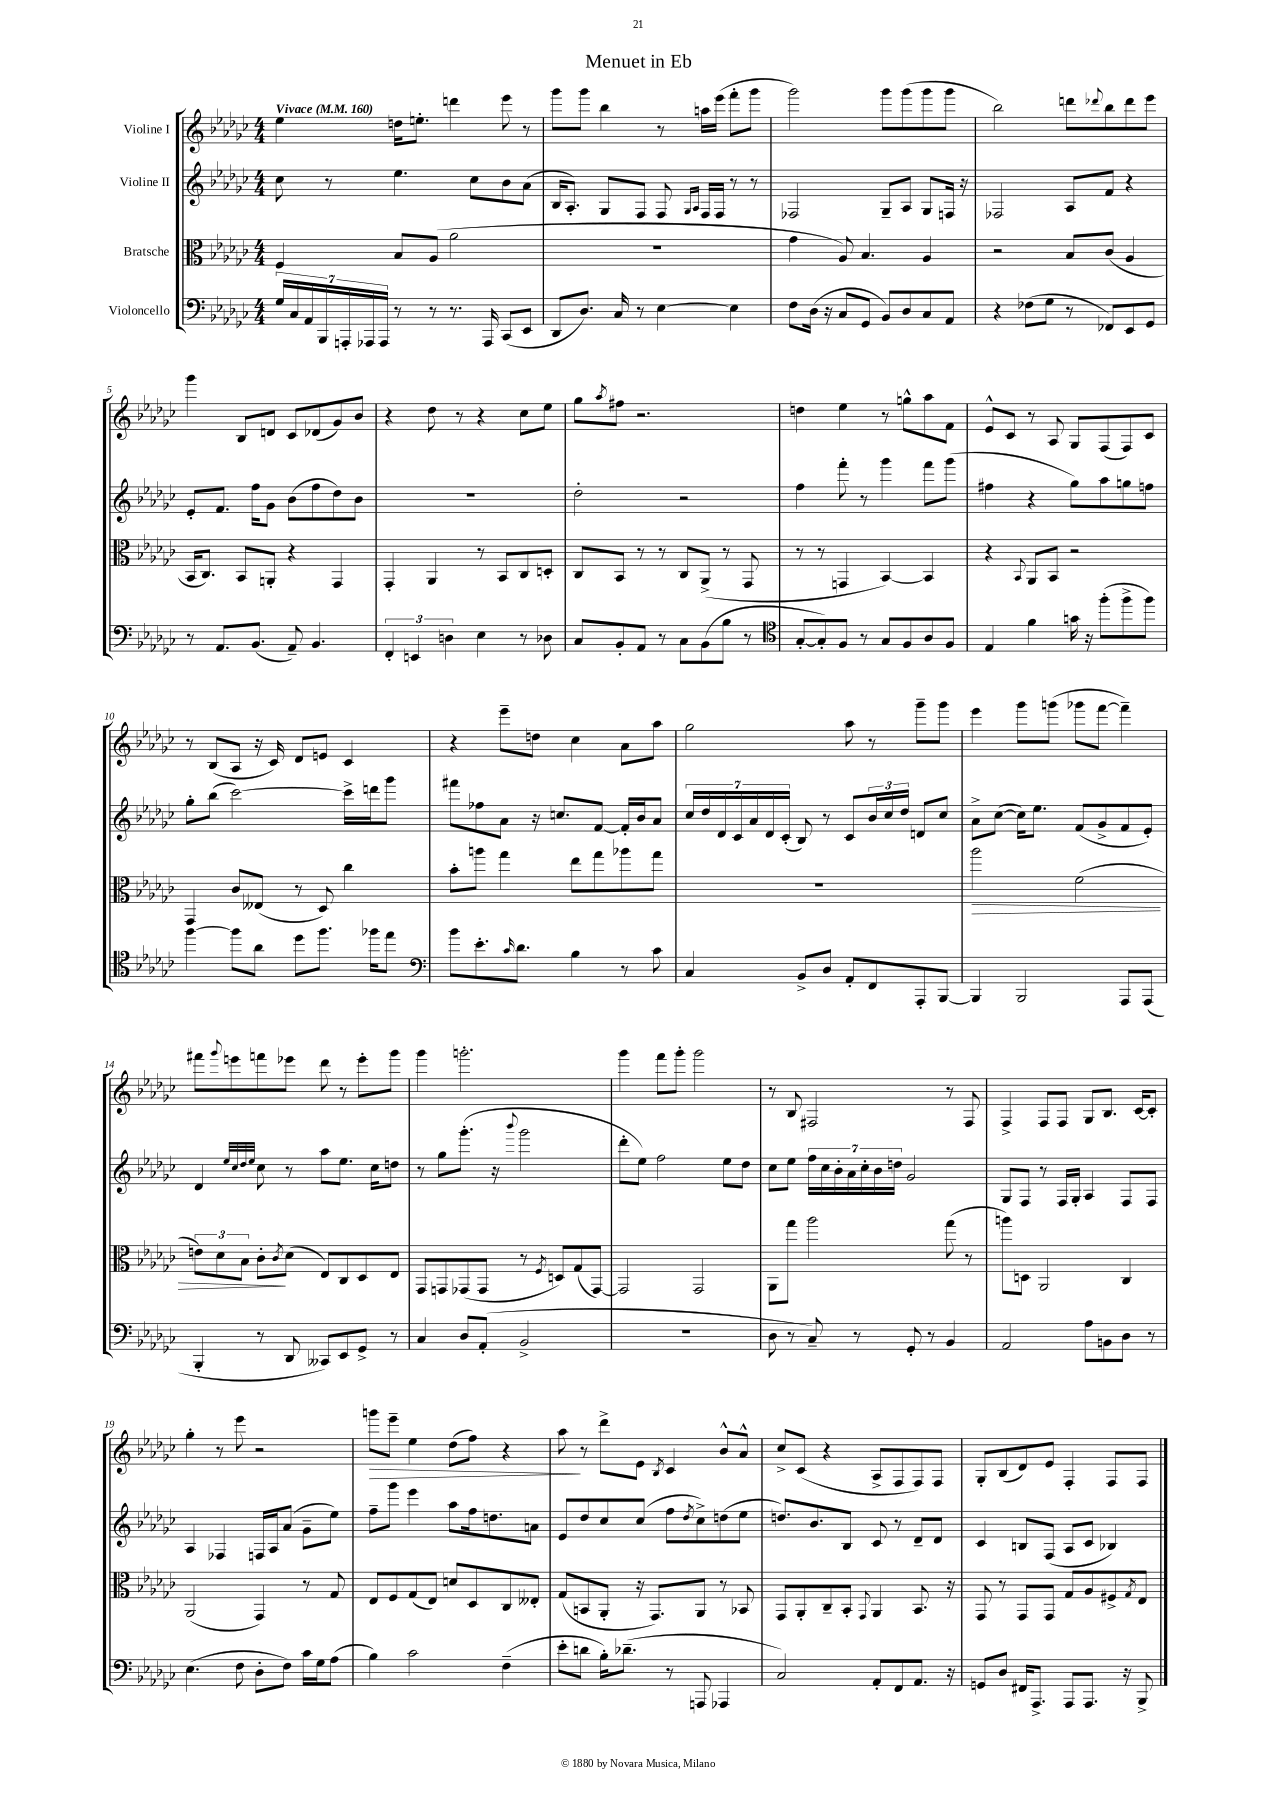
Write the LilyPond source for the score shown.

\header { title = "Menuet in Eb" }
<<
\new StaffGroup <<
\new Staff = "s0" \with { instrumentName = "Violine I" } {
    \clef treble \key ges \major \numericTimeSignature \time 4/4 \tempo "Vivace" 4 = 160
    ees''4 d''16 e''8.-. d'''4 ees'''8 r8 |
    ges'''8 ges'''8 bes''4 r8 a''16 ees'''16( f'''8-. ges'''8 |
    ges'''2) ges'''8 ges'''8( ges'''8 ges'''8 |
    bes''2) d'''8 \appoggiatura { des'''8 } bes''8 des'''8 ees'''8 |
    ges'''4 bes8 d'8 ces'8 des'8( ges'8) bes'8 |
    r4 des''8 r8 r4 ces''8 ees''8 |
    ges''8 \acciaccatura { aes''8 } fis''8 r2. |
    d''4 ees''4 r8 g''8-^ aes''8 f'8 |
    ees'8-^ ces'8 r8 aes8 ges8 f8( f8) ces'8 |
    r8 bes8( aes8 r16 ces'16) des'8 e'8 ces'4 |
    r4 ees'''8-- d''8 ces''4 aes'8 aes''8 |
    ges''2 aes''8 r8 ges'''8-- ges'''8 |
    ees'''4 ges'''8 g'''8( ges'''8 f'''8~ f'''4--) |
    fis'''8 \appoggiatura { ges'''8 } e'''8 f'''8 ees'''8 des'''8 r8 ees'''8-. ges'''8 |
    ges'''4 g'''2.-. |
    ges'''4 f'''8 ges'''8-. ges'''2 |
    r8 bes8 fis2 r8 fis8 |
    f4-> f8 f8 ges8 bes8. ces'16~ ces'8-. |
    ges''4-. r8 ees'''8 r2 |
    g'''8\> ees'''8-- ees''4 des''8( f''8) r4 |
    aes''8\! r8 des'''8-> ees'8 \acciaccatura { bes8 } ces'4 bes'8-^ aes'8-^ |
    ces''8-> ces'8( r4 aes8-> f8 f8) f8 |
    ges8-. bes8( des'8) ees'8 f4-. f8 f8 \bar "|." |
}
\new Staff = "s1" \with { instrumentName = "Violine II" } {
    \clef treble \key ges \major \numericTimeSignature \time 4/4
    ces''8 r8 ees''4. ces''8 bes'8 aes'8( |
    bes16 aes8.-.) ges8 f8 f8 \grace { ges16 aes16 } f16 f16 r8 r8 |
    fes2 ges8-- aes8 ges8 f16 r16 |
    fes2 aes8 f'8 r4 |
    ees'8-. f'8. f''16 ges'8 bes'8( f''8 des''8) bes'8 |
    R1 |
    des''2-. r2 |
    f''4 f'''8-. r8 ges'''4 f'''8 ges'''8( |
    fis''4 r4 ges''8) aes''8 g''8 f''8 |
    ges''8-. bes''8( ces'''2~) ces'''16-> d'''16 ges'''8 |
    fis'''8 fes''8 aes'8 r16 c''8. f'8~ f'16-. bes'16 aes'8 |
    \tuplet 7/4 { ces''16 des''16 des'16 ces'16 aes'16 des'16 ces'16-.( } bes8) r8 ces'8 \tuplet 3/2 { bes'16 ces''16 des''16 } d'8 ces''8 |
    aes'8-> ces''8~( ces''16) ees''8. f'8( ges'8-> f'8 ees'8-.) |
    des'4 \grace { ees''32 ces''32 des''32 ees''32 } ces''8 r8 aes''8 ees''8. ces''16 d''8 |
    r8 ges''8 ges'''8.-.( r16 \appoggiatura { bes'''8 } ges'''2 |
    des'''8-. ees''8) f''2 ees''8 des''8 |
    ces''8 ees''8 \tuplet 7/4 { f''16 ces''16 bes'16-. aes'16 ces''16-. bes'16 d''16 } ges'2 |
    ges8 f8 r8 f16 ges16-. aes4 f8 f8 |
    aes4 fes4 f16 aes16 aes'8( ges'8-- ees''8) |
    f''8-- ges'''8 ees'''4 aes''8 f''16 d''8. a'8 |
    ees'8 des''8 ces''8 ces''8( f''8 \acciaccatura { des''8 } ces''8->) d''8( ees''8 |
    d''8.) bes'8. bes8 ces'8 r8 des'8-- des'8 |
    ces'4 b8 f8( aes8 ces'8 bes4) \bar "|." |
}
\new Staff = "s2" \with { instrumentName = "Bratsche" } {
    \clef alto \key ges \major \numericTimeSignature \time 4/4
    f4 bes8 aes8( aes'2 |
    R1 |
    ges'4 aes8) bes4. aes4 |
    r2 bes8 ces'8( aes4 |
    bes,16 ces8.) bes,8 a,8-. r4 ges,4 |
    ges,4-. aes,4 r8 bes,8 ces8 d8-. |
    ces8 bes,8 r8 r8 ces8 aes,8->( r8 ges,8 |
    r8 r8 g,4 bes,4~) bes,4 |
    r4 \appoggiatura { bes,8 } aes,8 bes,8 r2 |
    ges,4 ces'8 eeses8( r8 des8) ces''4 |
    bes'8-. a''8 ges''4 ees''8 ges''8 aes''8 ges''8 |
    R1 |
    aes''2\> f'2( |
    \tuplet 3/2 { e'8) des'8 bes8 } ces'8-.\! \acciaccatura { ces'8 } des'8( ees8) ces8 des8 ees8 |
    ges,8 g,8 ges,8( ges,8 r8 \acciaccatura { f8 } d8) ges8( ges,8~) |
    ges,2 ges,2 |
    aes,8 ges''8 aes''2 ges''8( r8 |
    a''8) d8 aes,2 ces4 |
    aes,2( ges,4) r8 ges8 |
    ees8 f8 ges8( ees8) d'8 des8 ces8 eeses8-. |
    ges8( b,8 aes,8-. r16 ges,8.) aes,8 r8 bes,8 |
    ges,8 aes,8-. ces8-- bes,8-. \appoggiatura { ges,8 } aes,4 bes,8. r16 |
    ges,8 r8 ges,8 ges,8 ges8 aes8 fis8-> \acciaccatura { ges8 } ees8 \bar "|." |
}
\new Staff = "s3" \with { instrumentName = "Violoncello" } {
    \clef bass \key ges \major \numericTimeSignature \time 4/4
    \tuplet 7/4 { ges16 ces16 aes,16 bes,,16 a,,16-. aes,,16 aes,,16 } r8 r8 r8. aes,,16 ces,8( ees,8 |
    des,8 des8.) ces16 r8 ees4~ ees4 |
    f8 des16( r16 ces8 ges,8 bes,8) des8 ces8 aes,8 |
    r4 fes8( ges8 r8 fes,8) ees,8 ges,8 |
    r8 aes,8. bes,8.( aes,8--) bes,4. |
    \tuplet 3/2 { f,4-. e,4 d4 } ees4 r8 des8 |
    ces8 bes,8-. aes,8 r8 ces8 bes,8( bes8 r8 |
    \clef tenor ges8~-. ges8-.) f8 r8 ges8 f8 aes8 f8 |
    ees4 f'4 g'16 r16 f''8-.( f''8-> f''8) |
    f''4~ f''8 aes'8 des''8 f''8. fes''16 ees''8 |
    \clef bass bes'8 ees'8.-. \grace { ces'16 } des'8. bes4 r8 ces'8 |
    ces4 bes,8-> des8 aes,8-. f,8 aes,,8-. bes,,8~ |
    bes,,4 bes,,2 aes,,8 aes,,8( |
    bes,,4-. r8 des,8 ceses,8) ees,8 ges,8-> r8 |
    ces4 des8 aes,8-.( bes,2-> |
    R1 |
    des8 r8 ces8--) r8 ges,8-. r8 bes,4 |
    aes,2 aes8 b,8 des8 r8 |
    ees4.( f8 des8-. f8) ces'16 ges16 aes8( |
    bes4) ces'2 f4--( |
    ees'8-. d'8 bes16-.) des'8.--( r8 a,,8 aes,,4 |
    ces2) aes,8-. f,8 aes,8. r16 |
    g,8 des8 fis,16 aes,,8.-> aes,,8 aes,,8. r16 bes,,8-> \bar "|." |
}
>>
>>
